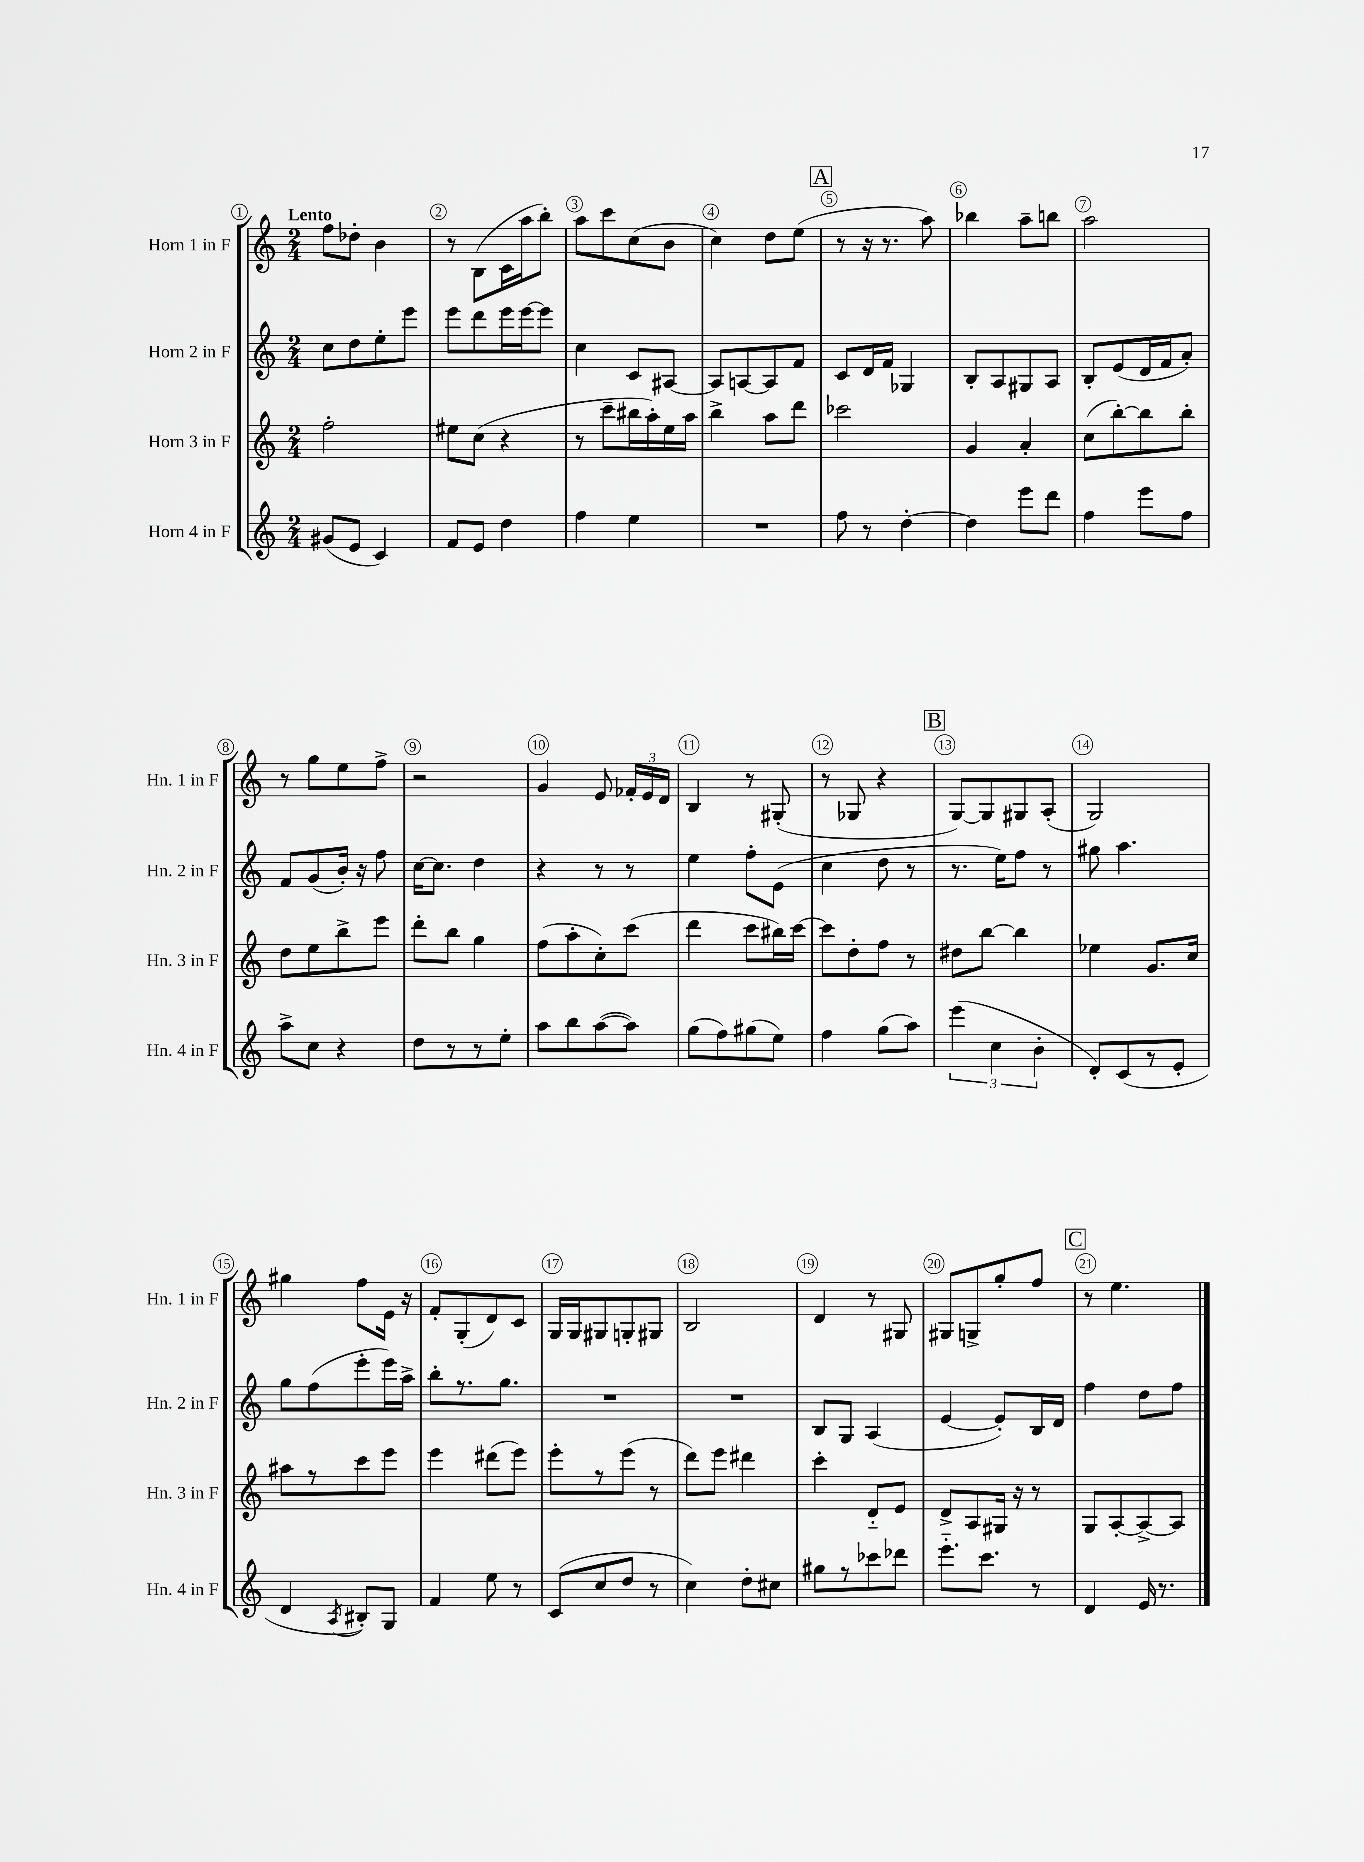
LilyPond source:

<<
\new StaffGroup <<
\new Staff = "s0" \with { instrumentName = "Horn 1 in F" shortInstrumentName = "Hn. 1 in F" } {
    \clef treble \key c \major \numericTimeSignature \time 2/4 \tempo "Lento"
    \autoBeamOff f''8[ des''8]-. b'4 |
    r8 b8[( c'16 a''16 b''8]-.) |
    a''8[ c'''8 c''8( b'8] |
    c''4) d''8[ e''8]( |
    \mark \markup { \box "A" } r8 r16 r8. a''8) |
    bes''4 a''8[-- b''8] |
    a''2 |
    r8 g''8[ e''8 f''8]-> |
    r2 |
    g'4 e'8 \tuplet 3/2 { fes'16[-. e'16 d'16] } |
    b4 r8 gis8-.( |
    r8 ges8 r4 |
    \mark \markup { \box "B" } g8[~) g8 gis8 a8]-.( |
    g2) |
    gis''4 f''8[ e'16] r16 |
    f'8[-. g8-.( d'8) c'8] |
    g16[ g16 gis8 g8-. gis8] |
    b2 |
    d'4 r8 gis8 |
    gis8[ g8-> g''8-. f''8] |
    \mark \markup { \box "C" } r8 e''4. \bar "|." |
}
\new Staff = "s1" \with { instrumentName = "Horn 2 in F" shortInstrumentName = "Hn. 2 in F" } {
    \clef treble \key c \major \numericTimeSignature \time 2/4
    \autoBeamOff c''8[ d''8 e''8-. e'''8] |
    e'''8[ d'''8 e'''16 e'''16~ e'''8] |
    c''4 c'8[ ais8]~ |
    ais8[ a8~ a8 f'8] |
    \mark \markup { \box "A" } c'8[ d'16 f'16] ges4 |
    b8[-. a8 gis8 a8] |
    b8[-. e'8( d'16 f'16 a'8]-.) |
    f'8[ g'8( b'16]-.) r16 f''8 |
    c''16[~ c''8.] d''4 |
    r4 r8 r8 |
    e''4 f''8[-. e'8]( |
    c''4 d''8 r8 |
    \mark \markup { \box "B" } r8. e''16[) f''8] r8 |
    gis''8 a''4. |
    g''8[ f''8( e'''8-. e'''16) a''16]-> |
    b''8[-. r8. g''8.] |
    R2 |
    R2 |
    b8[ g8] a4( |
    e'4~ e'8[-.) b16 d'16] |
    \mark \markup { \box "C" } f''4 d''8[ f''8] \bar "|." |
}
\new Staff = "s2" \with { instrumentName = "Horn 3 in F" shortInstrumentName = "Hn. 3 in F" } {
    \clef treble \key c \major \numericTimeSignature \time 2/4
    \autoBeamOff f''2-. |
    eis''8[ c''8]( r4 |
    r8 c'''8[-- bis''16 a''16-.) e''16 a''16] |
    b''4-> a''8[ d'''8] |
    \mark \markup { \box "A" } ces'''2 |
    g'4 a'4-. |
    c''8[( b''8~-.) b''8 b''8]-. |
    d''8[ e''8 b''8-> e'''8] |
    d'''8[-. b''8] g''4 |
    f''8[( a''8-. c''8-.) c'''8]( |
    d'''4 c'''8[ bis''16) c'''16]~ |
    c'''8[ d''8-. f''8] r8 |
    \mark \markup { \box "B" } dis''8[ b''8]~ b''4 |
    ees''4 g'8.[ c''16] |
    ais''8[ r8 c'''8 e'''8] |
    e'''4 dis'''8[( e'''8]) |
    e'''8[-. r8 e'''8]( r8 |
    d'''8[) e'''8] dis'''4 |
    c'''4-. d'8[-_ e'8] |
    d'8[-> a8 gis16] r16 r8 |
    \mark \markup { \box "C" } g8[ a8~-. a8~-> a8] \bar "|." |
}
\new Staff = "s3" \with { instrumentName = "Horn 4 in F" shortInstrumentName = "Hn. 4 in F" } {
    \clef treble \key c \major \numericTimeSignature \time 2/4
    \autoBeamOff gis'8[( e'8] c'4) |
    f'8[ e'8] d''4 |
    f''4 e''4 |
    R2 |
    \mark \markup { \box "A" } f''8 r8 d''4~-. |
    d''4 e'''8[ d'''8] |
    f''4 e'''8[ f''8] |
    a''8[-> c''8] r4 |
    d''8[ r8 r8 e''8]-. |
    a''8[ b''8 a''8~( a''8]) |
    g''8[( f''8) gis''8( e''8]) |
    f''4 g''8[( a''8]) |
    \mark \markup { \box "B" } \tuplet 3/2 { e'''4( c''4 b'4-. } |
    d'8[-.) c'8( r8 e'8]-. |
    d'4 \acciaccatura { a8 } bis8[-.) g8] |
    f'4 e''8 r8 |
    c'8[( c''8 d''8] r8 |
    c''4) d''8[-. cis''8] |
    gis''8[ r8 ces'''8 des'''8] |
    e'''8.[-_ c'''8.] r8 |
    \mark \markup { \box "C" } d'4 e'16 r8. \bar "|." |
}
>>
>>
\layout { \context { \Score \override BarNumber.break-visibility = ##(#f #t #t) barNumberVisibility = #all-bar-numbers-visible \override BarNumber.stencil = #(make-stencil-circler 0.1 0.3 ly:text-interface::print) } }
